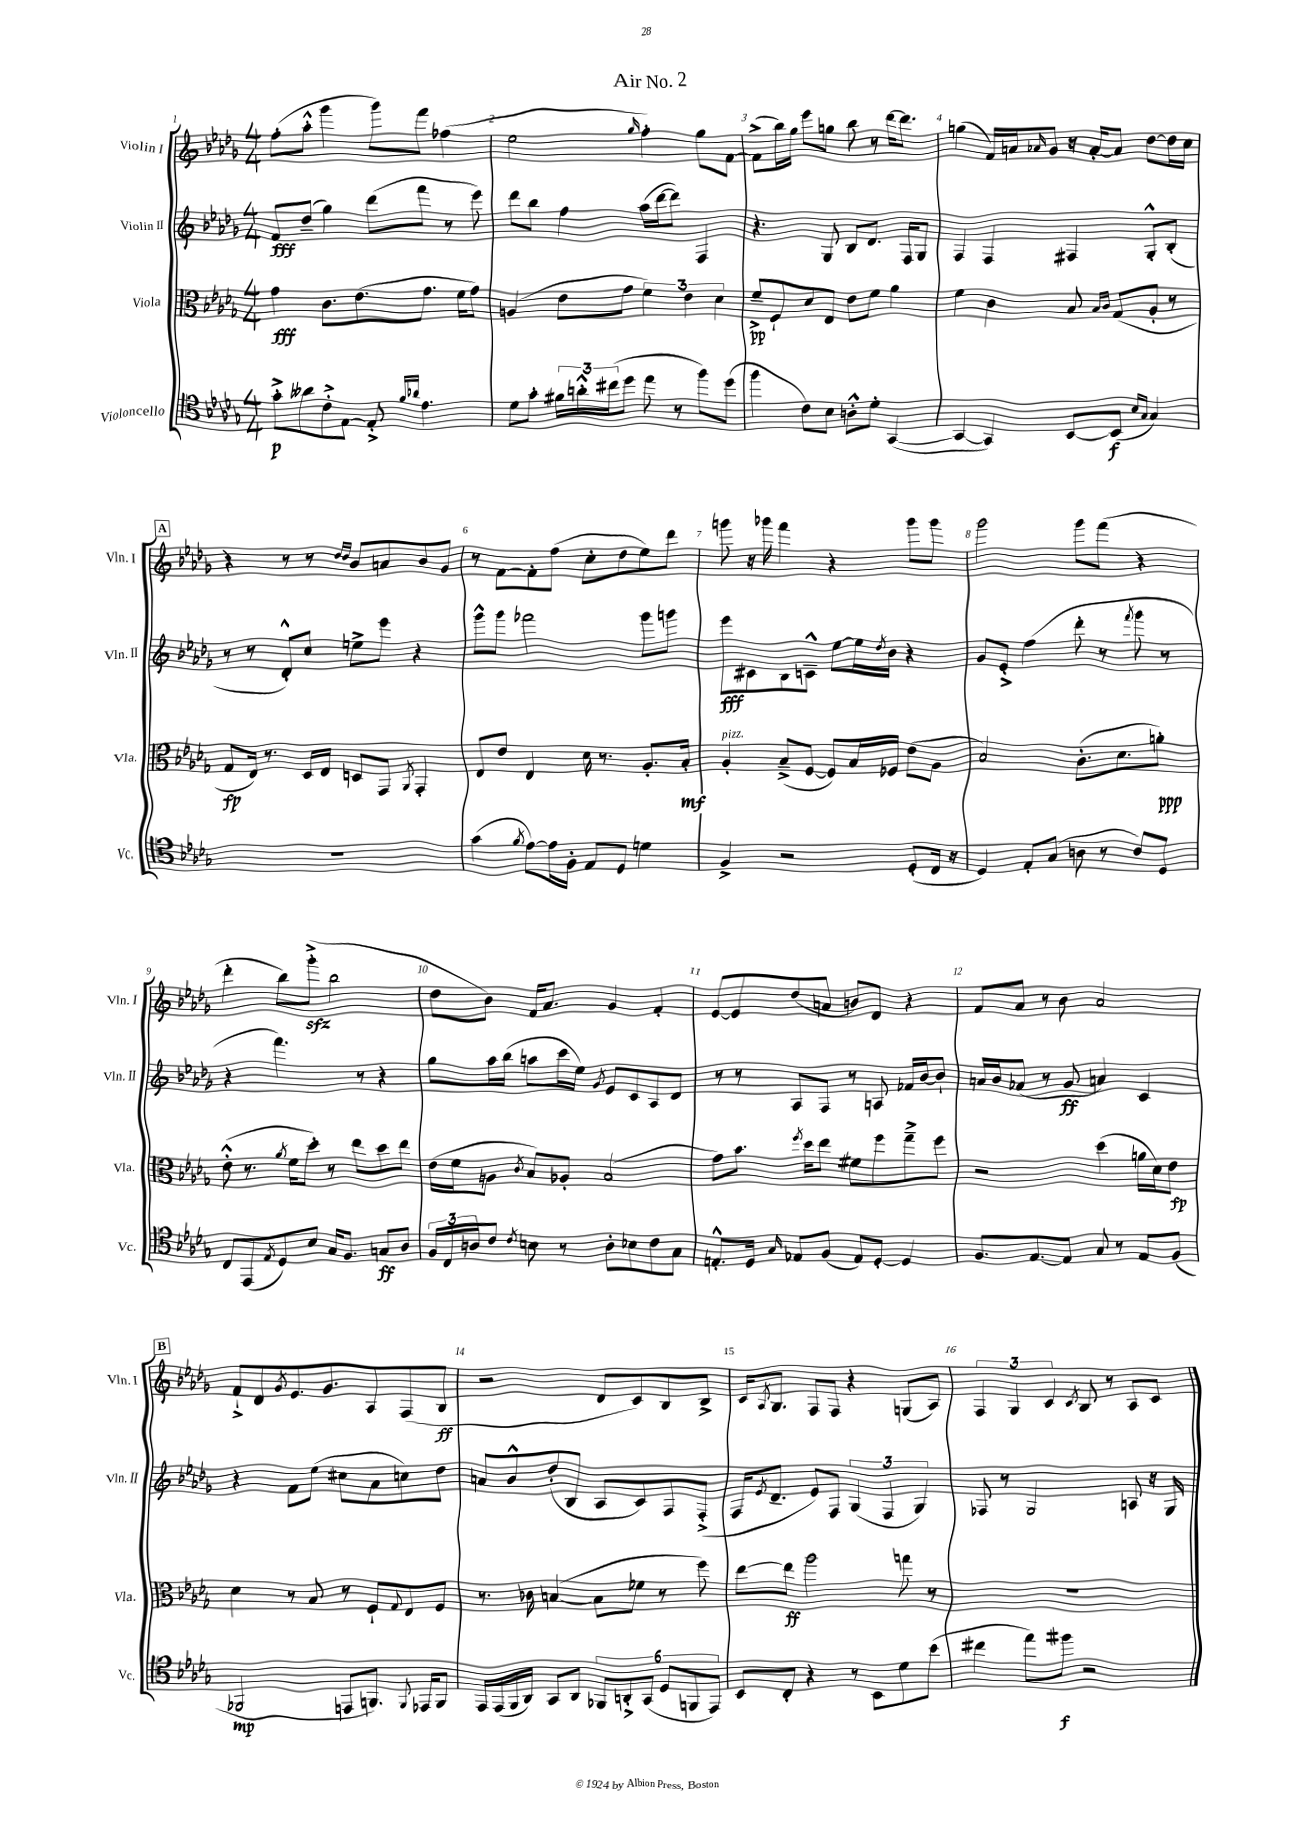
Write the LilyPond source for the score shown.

\header { title = "Air No. 2" }
<<
\new StaffGroup <<
\new Staff = "s0" \with { instrumentName = "Violin I" shortInstrumentName = "Vln. I" } {
    \clef treble \key des \major \numericTimeSignature \time 4/4
    f''8-.( aes''8-.-^ ges'''4 ges'''8) f'''8 fes''4( |
    ees''2 \grace { ges''16 } f''4-.) ges''8 f'8~ |
    f'8->( bes''16) ges''16 ees'''8 g''8 bes''8 r8 des'''16~ des'''8. |
    g''4( f'16) a'16 \grace { aes'16 } ges'8 r16 aes'16~-. aes'8 des''8~ des''16 c''16 |
    \mark \markup { \box "A" } r4 r8 r8 \grace { des''16 des''16 } bes'8 a'8 bes'8 ges'8 |
    r8 f'8~ f'8-. f''8( c''8-. des''8 ees''8) des'''8 |
    g'''8 r16 ges'''16 f'''4 r4 ges'''8 ges'''8 |
    ges'''2 ges'''8 f'''8( r4 |
    des'''4-. bes''8) ges'''8-.->\sfz( bes''2 |
    des''8 bes'8) f'16 aes'8. ges'4 f'4-. |
    ees'8~ ees'8 des''8( a'8 b'8) des'8 r4 |
    f'8 aes'8 r8 bes'8 aes'2 |
    \mark \markup { \box "B" } f'8-!-> des'8 \acciaccatura { ges'8 } ees'8. ges'8. aes8 f8( bes8\ff |
    r2 des'8 c'8) bes8 bes8-> |
    c'16 \acciaccatura { aes8 } bes8. f8 f8 r4 g8( aes8) |
    \tuplet 3/2 { f4 ges4 c'4 } \acciaccatura { c'8 } bes8 r8 aes8 c'8 \bar "|." |
}
\new Staff = "s1" \with { instrumentName = "Violin II" shortInstrumentName = "Vln. II" } {
    \clef treble \key des \major \numericTimeSignature \time 4/4
    f'8\fff des''8--( ges''4) des'''8( f'''8 r8 ees'''8) |
    des'''8 bes''8 f''4 aes''16( des'''16~ des'''8) f4 |
    r4. ges8 bes8 des'8. f16 ges8 |
    f4 f4 fis4 ges8-.-^ bes8-.( |
    \mark \markup { \box "A" } r8 r8 des'8-.-^) c''8 e''8-> ees'''8 r4 |
    ges'''8-^ ges'''8 fes'''2 ges'''8 g'''8 |
    ees'''8\fff cis'8 bes8 c'8---^ ees''8~ ees''16 \acciaccatura { des''8 } bes'16 r4 |
    ges'8 ees'8-.-> f''4( des'''8-. r8 \acciaccatura { f'''8 } ges'''8 r8 |
    r4 f'''4.) r8 r4 |
    ges''8 aes''16 bes''16( a''8 c'''16 ees''16) \acciaccatura { ges'8 } ees'8 c'8 aes8 des'8 |
    r8 r8 aes8 f8 r8 a8 fes'16 bes'16~ bes'8-! |
    a'16 bes'16 aes'8( r8 ges'8\ff a'4) c'4 |
    \mark \markup { \box "B" } r4 f'8 ees''8( cis''8 aes'8 c''8) des''8 |
    a'8 bes'8-^ des''8-.( bes8 aes8 c'8) f8 f8-.->( |
    f16 \acciaccatura { ees'8 } des'8.-- ees'8) f8 \tuplet 3/2 { ges4( f4 ges4) } |
    fes8 r8 ges2 a8 r16 ges16 \bar "|." |
}
\new Staff = "s2" \with { instrumentName = "Viola" shortInstrumentName = "Vla." } {
    \clef alto \key des \major \numericTimeSignature \time 4/4
    ges'4\fff c'8. ees'8.( ges'8. f'16 ges'8) |
    a4( ees'8 ges'8 \tuplet 3/2 { f'4) ees'4 des'4 } |
    f'8--->\pp f8-! des'8 ees8 ees'8 f'8 aes'4 |
    f'4 c'4 bes8 \grace { bes16 c'16 } ges8( aes8-. r8 |
    \mark \markup { \box "A" } ges8\fp ees16) r8. des16 ees16 d8 ges,8 \acciaccatura { aes,8 } ges,4-. |
    ees8 ees'8 ees4 des'16 r8. aes8.-. bes16-.\mf |
    aes4-.^\markup { \italic "pizz." } bes8--->( f8~ f8) bes16 fes16 ees'8( aes8 |
    bes2) c'8.-.( des'8. a'8-.\ppp) |
    ees'8-.-^( r8. \acciaccatura { aes'8 } f'16 des''8-.) r8 ees''8 des''8 ees''8 |
    ees'16( f'16 a8 \acciaccatura { c'8 } bes8) aes8-. bes2( |
    ges'8) bes'8. \acciaccatura { f''8 } des''16 ees''8 fis'8 f''8 ges''8---> f''8 |
    r2 des''4( a'16 des'16) ees'8\fp |
    \mark \markup { \box "B" } des'4 r8 bes8 r8 f8-! \appoggiatura { ges8 } ees8 f8 |
    r8. ces'16 b4~( b8 fes'8 r8 f''8) |
    ees''8~ ees''8\ff aes''2 g''8 r8 |
    R1 \bar "|." |
}
\new Staff = "s3" \with { instrumentName = "Violoncello" shortInstrumentName = "Vc." } {
    \clef tenor \key des \major \numericTimeSignature \time 4/4
    ges'8-.->\p aeses'8 c'8-.-> ees8~ ees8-.-> \grace { f'16 aes'16 } ees'4. |
    des'8 ges'8-. \tuplet 3/2 { fis'16 a'16-.-^ cis''16( } des''8 ees''8 r8 f''8) des''8( |
    f''4 c'8) bes8 a8-.-^ des'8-. ges,4~( |
    ges,4~ ges,4) bes,8~ bes,8\f( \grace { bes16 ges16 } ges4) |
    \mark \markup { \box "A" } R1 |
    ges'4( \acciaccatura { f'8 } ees'8~) ees'16 f16-. ees8 des8 d'4 |
    f4-> r2 des8-.( c16 r16 |
    des4) ees8-. ges8( a8 r8 c'8) des8 |
    c8 ees,8( \acciaccatura { ees8 } des8) bes8 ges16 f8. g8\ff aes8 |
    \tuplet 3/2 { f16 c16 a16 } c'8 \acciaccatura { c'8 } b8 r8 a8-. bes8 c'8 ges8 |
    e8.-.-^ des16 \grace { ges16 } ees8 f8( ees8) des8~-. des4 |
    f8. ees8.~ ees8 ges8 r8 ees8 f8( |
    \mark \markup { \box "B" } fes,2\mp e,8 f,8.) \appoggiatura { f,8 } ees,16 f,8 |
    ees,16 ees,16( f,16 aes,16) ges,8 aes,8 \tuplet 6/4 { fes,8 a,8-.-> ges,8( des8 f,8 ees,8) } |
    bes,8 c8-. r4 r8 bes,8 des'8 bes'8( |
    cis''4 ees''8) fis''8\f r2 \bar "|." |
}
>>
>>
\layout { \context { \Score \override BarNumber.break-visibility = ##(#f #t #t) barNumberVisibility = #all-bar-numbers-visible } }
